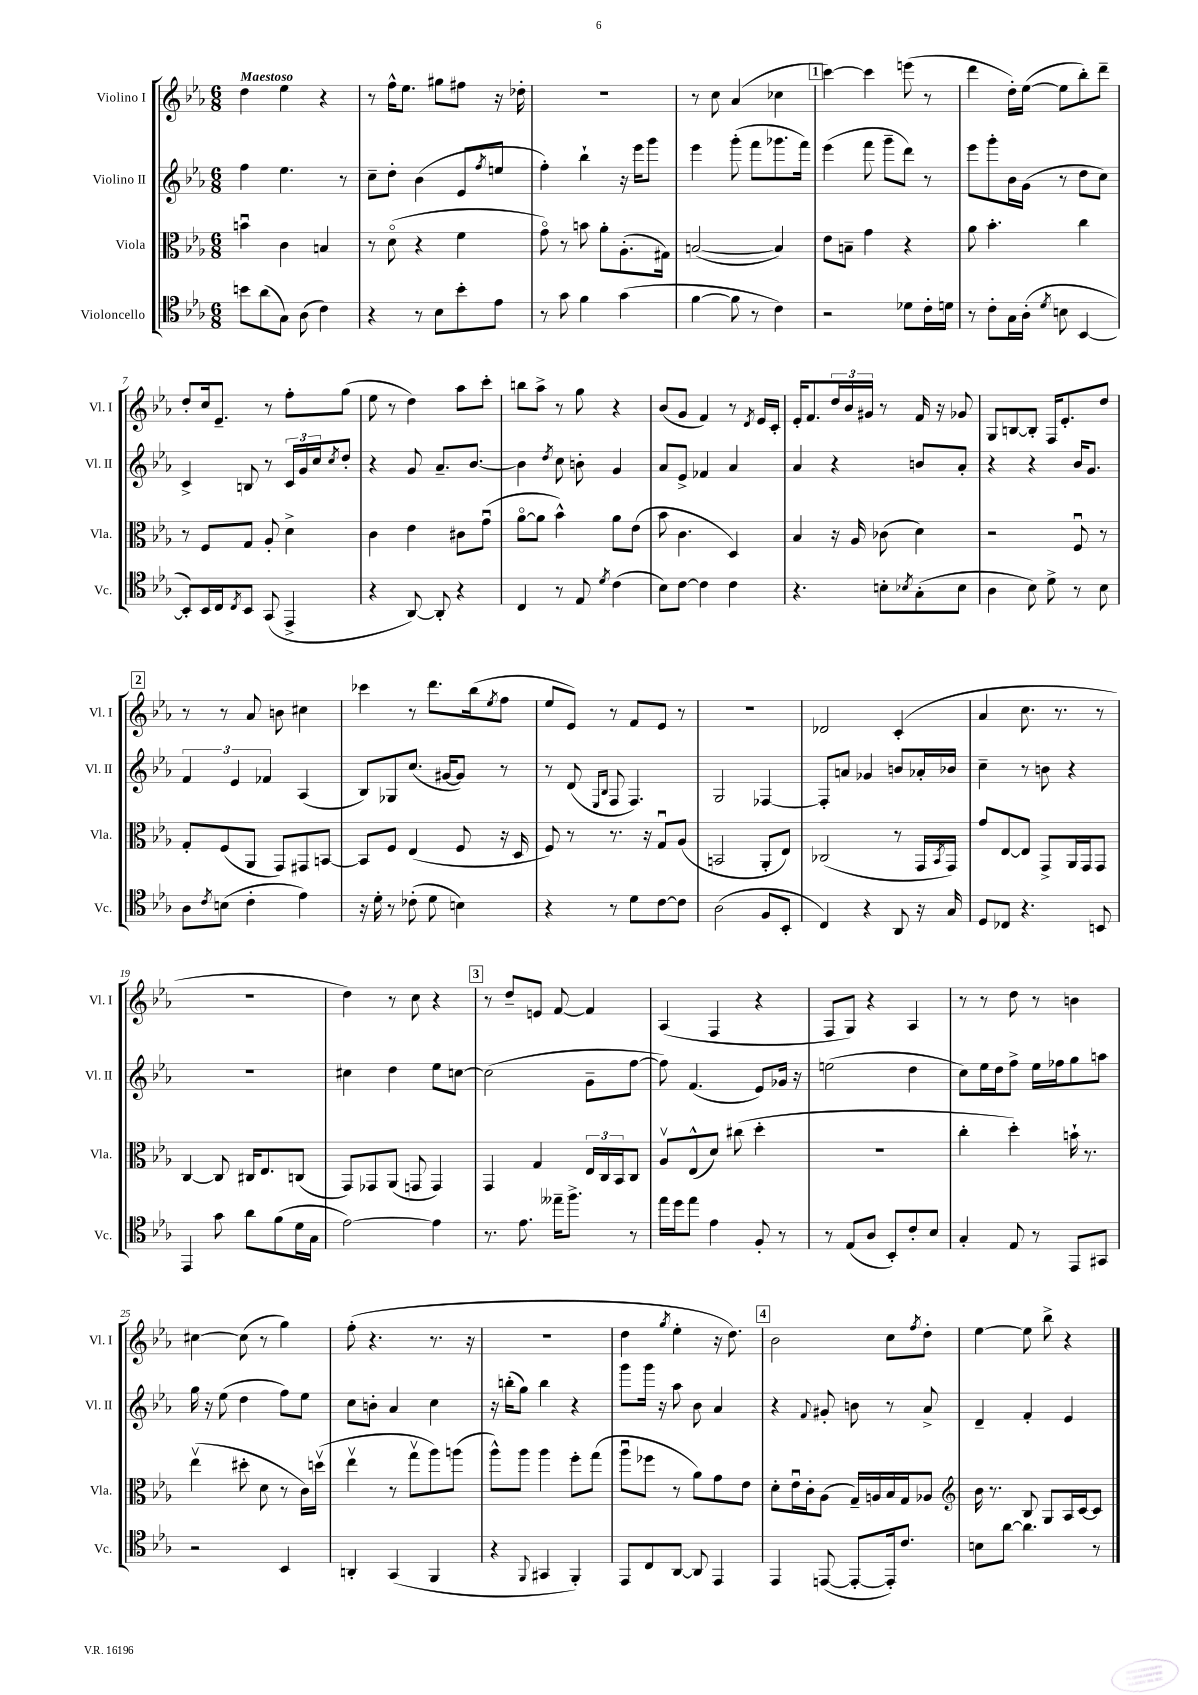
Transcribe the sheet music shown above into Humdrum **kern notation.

**kern	**kern	**kern	**kern
*part4	*part3	*part2	*part1
*staff4	*staff3	*staff2	*staff1
*I"Violoncello	*I"Viola	*I"Violino II	*I"Violino I
*I'Vc.	*I'Vla.	*I'Vl. II	*I'Vl. I
*clefC4	*clefC3	*clefG2	*clefG2
*k[b-e-a-]	*k[b-e-a-]	*k[b-e-a-]	*k[b-e-a-]
*M6/8	*M6/8	*M6/8	*M6/8
=1	=1	=1	=1
!	!	!	!LO:TX:a:B:t=Maestoso
8bn\L	4bnu\	4ff\	4dd\
(8a-\	.	.	.
8G\J)	4c\	4.ee-\	4ee-\
(8A-\	.	.	.
4c\)	4Bn/	.	4r
.	.	8r	.
=2	=2	=2	=2
4r	8r	8cc~\L	8r
.	(8d\	8dd'\J	16ff^^\KL
.	.	.	8.ee-\J
8r	4r	(4b-\	.
8B-\L	.	.	8gg#X\L
8b-'\	4f\	8e-/L	8ff#X\J
.	.	8qff/	.
8e-\J	.	8een/J	16r
.	.	.	16dd-X'\
=3	=3	=3	=3
8r	8g\)	4ff'\)	2.r
8g\	8r	.	.
4f\	8bn\	4bb-`\	.
.	8a-'\L	.	.
(4g\	(8.A-'\	16r	.
.	.	16eee-\KL	.
.	.	8ggg\J	.
.	16G#X\Jk)	.	.
=4	=4	=4	=4
[4f\	([2Bn/	4eee-\	8r
.	.	.	8cc\
8f\]	.	(8ggg'\	(4a-/
8r	.	8fff\L	.
4c\)	4B/])	8.ggg-X\	4cc-X\
.	.	16fff\Jk)	.
!!LO:REH:place=s1:t=1
=5	=5	=5	=5
2r	8e-\L	(4eee-\	[4ccc\)
.	8Bn~\J	.	.
.	4g\	8fff\	4ccc\]
.	.	8ggg~\L	.
8d-X\L	4r	8ddd\J)	(8eeen\
16c'\L	.	8r	8r
16dn\JJ	.	.	.
=6	=6	=6	=6
8r	8a-\	8eee-\L	4ddd\
8c'\L	4.b-'\	8ggg'\	.
16G\L	.	16b-\L	16dd'\LL)
(16A-'\JJ	.	(16g\JJ	([16ee-\JJ
8qd/	.	.	.
8Bn\	.	8r	8ee-\L]
[4BB-/	4cc\	8dd\L	8bb-'\)
.	.	8cc\J)	8ddd~\J
!!LO:LB:g=z
=7	=7	=7	=7
8BB-'/L])	8r	4c^/	8dd'/L
16BB-/L	8F/L	.	16cc/k
16C/J	.	.	8.e-~/J
8qC/	.	.	.
8BB-/J	8G/J	8Bn/	.
(8GG/	8A-'/	8r	8r
4EE-^/	4d^\	24c/LL	8ff'\L
.	.	24g/	.
.	.	24cc/J	.
.	.	8qcc/	.
.	.	8dd'/J	(8gg\J
=8	=8	=8	=8
4r	4c\	4r	8ee-\
.	.	.	8r
[8AA-/)	4e-\	8g/	4dd\)
8AA-'/]	.	8.a-~/L	.
4r	8c#X\L	.	8aa-\L
.	.	[8.b-/J	.
.	(8gu\J	.	8ccc'\J
=9	=9	=9	=9
4C/	[8a-\L	4b-\]	8bbn\L
.	8a-\J]	.	8aa-^\J
.	.	8qdd/	.
8r	4b-^^\)	8cc\	8r
8E-/	.	8bn'\	8gg\
8qd/	.	.	.
(4c\	8a-\L	4g/	4r
.	(8e-\J	.	.
=10	=10	=10	=10
8B-\L)	8b-\	8a-/L	(8b-/L
[8c\J	4.c\	8e-^/J	8g/J
4c\]	.	4f-X/	4f/)
4c\	4D/)	4a-/	8r
.	.	.	8qd/
.	.	.	16e-/LL
.	.	.	16c'/JJ
=11	=11	=11	=11
4.r	4B-/	4a-/	16e-'/KL
.	.	.	8.f/
.	16r	4r	24dd/L
.	.	.	24b-/
.	16A-/	.	.
.	.	.	24g#X/JJ
8Bn'\L	(8c-X\	.	8r
8qB-X/	.	.	.
(8G'\	4d\)	8bn/L	16f/
.	.	.	16r
8B-\J	.	8a-'/J	8g-X/
=12	=12	=12	=12
4A-\	2r	4r	8G/L
.	.	.	[8Bn/
8B-\)	.	4r	8B'/J]
8d^\	.	.	16F/KL
.	.	.	8.e-'/
8r	8Fu/	16b-/KL	.
.	.	8.g/J	.
8B-\	8r	.	8dd/J
!!LO:LB:g=z
!!LO:REH:place=s1:t=2
=13	=13	=13	=13
8A-\L	8G'/L	6f/	8r
8qc/	.	.	.
(8Bn\J	(8F/	.	8r
.	.	6e-/	.
4c'\	8AA-/J	.	8a-/
.	.	6f-X/	.
.	8GG/L)	.	8bn\
4e-\)	8GG#X/	(4A-/	4cc#X\
.	[8BBn/J	.	.
=14	=14	=14	=14
16r	8BB/L]	8B-/L)	4ccc-X\
16d'\	.	.	.
8r	8F/J	8G-X/	.
(8c-X'\	(4E-/	(8.cc/J	8r
8d\	.	.	8.ddd\L
.	.	[16g#X/KL	.
4Bn\)	8F/	8g#/J])	.
.	.	.	(16bb-\k
.	.	.	8qee-/
.	16r	8r	8ff\J
.	16D/	.	.
=15	=15	=15	=15
4r	8F/)	8r	8ee-/L
.	8r	(8d/	8e-/J)
.	.	16qqE-/LL	.
.	.	16qqB-/JJ	.
8r	8.r	8F/	8r
8d\L	.	4.F/)	8f/L
.	16r	.	.
[8c\	8Gu/L	.	8e-/J
8c\J]	(8A-/J	.	8r
=16	=16	=16	=16
(2A-\	2BBn/	2G/	2.r
8F/L	8AA-'/L	[4F-X/	.
8BB-'/J	8E-/J)	.	.
=17	=17	=17	=17
4C/)	(2C-X/	8F-'/L]	2d-X/
.	.	8an/J	.
4r	.	4g-X/	.
8AA-/	8r	8bn/L	(4c'/
16r	16GG/LL	16a-X'/L	.
.	8qBB-/	.	.
16G/	16GG/JJ)	16b-X/JJ	.
=18	=18	=18	=18
8D/L	8g/L	4cc~\	4a-/
8C-X/J	[8E-/	.	.
4.r	8E-/J]	8r	8.cc\
.	8GG^/L	8bn\	.
.	.	.	8.r
.	16AA-/L	4r	.
.	16GG/J	.	.
8BBn/	8GG/J	.	8r
!!LO:LB:g=z
=19	=19	=19	=19
4EE-/	[4C/	2.r	2.r
8g\	8C/]	.	.
8a-\L	16C#X/KL	.	.
.	8.E-/	.	.
(8f\	.	.	.
16d\L	(8Cn/J	.	.
16G\JJ	.	.	.
=20	=20	=20	=20
[2e-\)	8GG/L)	4cc#X\	4dd\)
.	8GG-X/	.	.
.	(8AA-/J	4dd\	8r
.	8GGn/	.	8cc\
4e-\]	4GG/)	8ee-\L	4r
.	.	[8ccn\J	.
!!LO:REH:place=s1:t=3
=21	=21	=21	=21
8.r	4GG/	(2cc\]	8r
.	.	.	8dd~/L
8.e-\	.	.	.
.	4G/	.	8en/J
16ee--X~\KL	.	.	[8f/
8.ff^\J	.	.	.
.	24E-/LL	8g~\L	4f/]
.	24C/	.	.
.	24BB-/J	.	.
8r	8C/J	[8ff\J	.
=22	=22	=22	=22
16ee-\LL	8A-v/L	8ff\])	(4A-/
16dd\J	.	.	.
8ee-\J	(8E-^^/	(4.f/	.
4e-\	8d/J)	.	4F/
.	(8cc#X\	.	.
8F'/	4dd'\	8e-/L)	4r
8r	.	16g-X/Jk	.
.	.	16r	.
=23	=23	=23	=23
8r	2.r	(2een\	8F/L
(8E-/L	.	.	8G/J)
8A-/J	.	.	4r
8BB-'/L)	.	.	.
8c'/	.	4dd\	4A-/
8B-/J	.	.	.
=24	=24	=24	=24
4G'/	4cc'\	8cc\L)	8r
.	.	16ee-\L	8r
.	.	16dd\J	.
8E-/	4dd'\)	8ff^\J	8dd\
8r	.	16ee-\LL	8r
.	.	16ff-X\J	.
8EE-/L	16bn`\	8gg\	4bn\
.	8.r	.	.
8GG#X/J	.	8aan\J	.
!!LO:LB:g=z
=25	=25	=25	=25
2r	(4ee-v\	16gg\	[4cc#X\
.	.	16r	.
.	.	(8ee-\	.
.	8dd#X'\	4dd\	(8cc#\]
.	8d\	.	8r
4BB-/	8r	8ff\L)	4gg\)
.	16c\LL)	8ee-\J	.
.	(16ddnv\JJ	.	.
=26	=26	=26	=26
4AAn'/	4ee-v\	8cc\L	(8ff'\
.	.	8bn'\J	4.r
(4GG/	8r	4a-/	.
.	8ggv\L	.	.
4FF/	8aa-\)	4cc\	8.r
.	(8aan\J	.	.
.	.	.	16r
=27	=27	=27	=27
4r	8aa-^^\L)	16r	2.r
.	.	(16bbn'\KL	.
.	8aa-\J	8gg\J)	.
8qqFF/	.	.	.
4GG#X/	4aa-\	4bb\	.
4FF'/)	8ff'\L	4r	.
.	(8gg\J	.	.
=28	=28	=28	=28
8EE-/L	8aa-u\L	8ggg\L	4dd\
8C/	8ff-X\J	16ggg\Jk	.
.	.	16r	.
.	.	.	8qgg/
[8AA-/J	8r	8aa-\	4ee-'\
8AA-/]	8a-\L)	8b-\	.
4EE-/	8g\	4a-/	16r
.	.	.	8.dd\)
.	8e-\J	.	.
!!LO:REH:place=s1:t=4
=29	=29	=29	=29
4EE-/	8d'\L	4r	2b-\
.	16e-u\L	.	.
.	16c'\J	.	.
.	.	8qqf/	.
([8EEn/	(8A-\J	8g#X'/	.
8EE'/L_	16G~/LL)	8bn\	.
.	16An/	.	.
16EE'/k])	16B-/	8r	8cc\L
8.c/J	16G/J	.	.
.	.	.	8qff/
.	8A-X/J	8a-^/	8dd'\J
=30	=30	=30	=30
*	*clefG2	*	*
8Bn\L	16b-\	4d~/	[4ee-\
.	8.r	.	.
[8a-\J	.	.	.
4.a-\]	8B-/	4f'/	8ee-\]
.	8G/L	.	8bb-^\
.	16A-/L	4e-/	4r
.	[16c/J	.	.
8r	8c/J]	.	.
==	==	==	==
*-	*-	*-	*-
